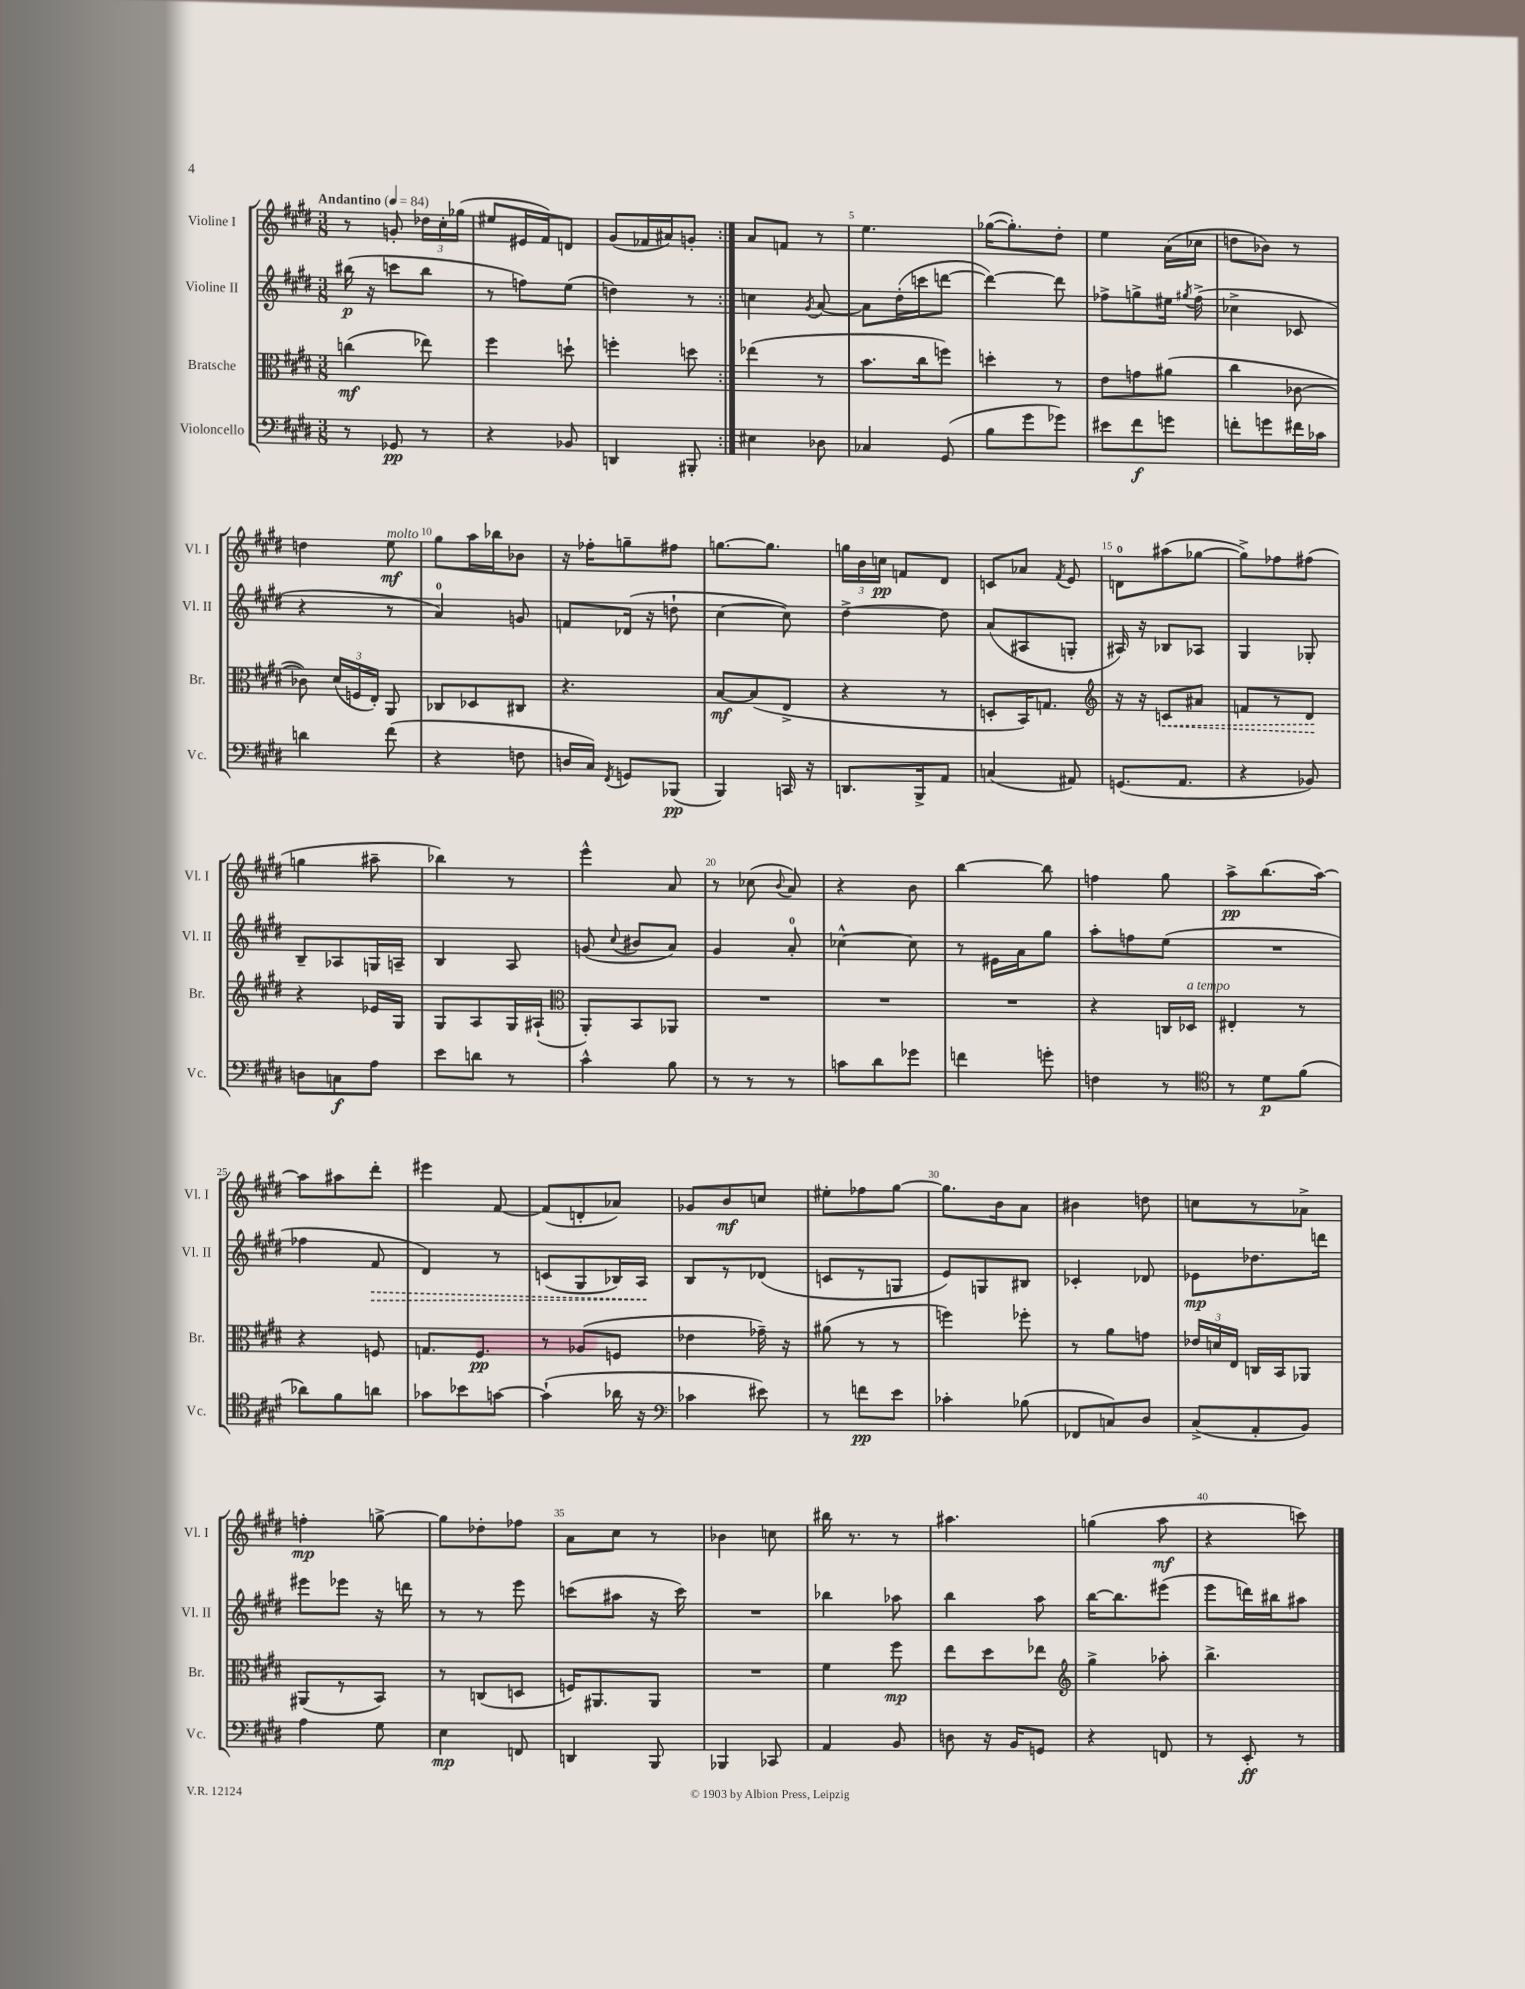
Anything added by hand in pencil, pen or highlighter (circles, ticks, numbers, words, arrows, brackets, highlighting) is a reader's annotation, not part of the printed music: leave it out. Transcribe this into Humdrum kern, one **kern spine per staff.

**kern	**dynam	**kern	**dynam	**kern	**dynam	**kern	**dynam
*part4	*part4	*part3	*part3	*part2	*part2	*part1	*part1
*staff4	*staff4	*staff3	*staff3	*staff2	*staff2	*staff1	*staff1
*I"Violoncello	*	*I"Bratsche	*	*I"Violine II	*	*I"Violine I	*
*I'Vc.	*	*I'Br.	*	*I'Vl. II	*	*I'Vl. I	*
*clefF4	*	*clefC3	*	*clefG2	*	*clefG2	*
*k[f#c#g#d#]	*	*k[f#c#g#d#]	*	*k[f#c#g#d#]	*	*k[f#c#g#d#]	*
*M3/8	*	*M3/8	*	*M3/8	*	*M3/8	*
*MM84	*	*MM84	*	*MM84	*	*MM84	*
=1	=1	=1	=1	=1	=1	=1	=1
!	!	!	!	!	!	!LO:TX:a:B:t=Andantino	!
8r	.	(4ccn\	mf	(16bb#X\	p	8r	.
.	.	.	.	16r	.	.	.
8GG-X/	pp	.	.	8cccn\L	.	8gn'/	.
8r	.	8ee-X\)	.	8bb#\J	.	24dd-X\LL	.
.	.	.	.	.	.	24cc#'\	.
.	.	.	.	.	.	(24gg-X\JJ	.
=2	=2	=2	=2	=2	=2	=2	=2
4r	.	4ff#\	.	8r	.	8ee#X/L	.
.	.	.	.	8ffn\L)	.	16e#X/L	.
.	.	.	.	.	.	16f#/J)	.
8BB-X/	.	8ddn`\	.	(8ee\J	.	8dn/J	.
=3	=3	=3	=3	=3	=3	=3	=3
4DDn/	.	4ffn'\	.	4ddn\)	.	(8g#/L	.
.	.	.	.	.	.	16f-X/L	.
.	.	.	.	.	.	16a#X/J)	.
8BBB#X'/	.	8ddn\	.	8r	.	8gn'/J	.
=4:|!	=4:|!	=4:|!	=4:|!	=4:|!	=4:|!	=4:|!	=4:|!
4E#X\	.	(4ee-X\	.	4ccn\	.	8a/L	.
.	.	.	.	.	.	8fn/J	.
.	.	.	.	8qg#/	.	.	.
8D-X\	.	8r	.	[8a/	.	8r	.
=5	=5	=5	=5	=5	=5	=5	=5
4C-X/	.	8.b\L	.	8a\L]	.	4.ee\	.
.	.	.	.	(16dd#'\L	.	.	.
.	.	16cc#\k	.	16cccn\J	.	.	.
(8GG#/	.	8ffn\J)	.	[8dddn\J	.	.	.
=6	=6	=6	=6	=6	=6	=6	=6
8B\L	.	4ddn'\	.	4ddd\_)	.	([16gg-X\KL	.
.	.	.	.	.	.	8.gg-'\])	.
8g#\	.	.	.	.	.	.	.
8g-X\J)	.	8r	.	8ddd\]	.	8dd#'\J	.
=7	=7	=7	=7	=7	=7	=7	=7
8e#X\L	.	8e\L	.	8ff-X^\L	.	4ee\	.
8f#\	f	8gn\	.	8ggn^\	.	.	.
8gn\J	.	(8a#X\J	.	16ee#X\Jk	.	(16a\LL	.
.	.	.	.	8qgg#X/	.	.	.
.	.	.	.	(16ff-^\	.	16cc-X\JJ	.
=8	=8	=8	=8	=8	=8	=8	=8
8fn'\L	.	4cc#\	.	4cc-X^\	.	8ddn\L	.
8gn\	.	.	.	.	.	8b-X\J)	.
16f#X\L	.	[8c-X\	.	8c-X/	.	8r	.
16c-X\JJ	.	.	.	.	.	.	.
!!LO:LB:g=z
=9	=9	=9	=9	=9	=9	=9	=9
4dn\	.	8c-X\])	.	4r	.	4ddn\	.
.	.	(24d#/LL	.	.	.	.	.
.	.	24Fn/	.	.	.	.	.
.	.	24E'/JJ)	.	.	.	.	.
!	!	!	!	!	!	!LO:TX:a:i:t=molto	!
(8f#\	.	8AA/	.	8r	.	8ee\	mf
=10	=10	=10	=10	=10	=10	=10	=10
4r	.	8C-X/L	.	4a/)	.	8gg#\L	.
.	.	8D-X/	.	.	.	16aa\L	.
.	.	.	.	.	.	16bb-X\J	.
8Fn\	.	8C#X/J	.	8gn/	.	8b-X\J	.
=11	=11	=11	=11	=11	=11	=11	=11
16Dn/LL	.	4.r	.	8fn/L	.	16r	.
16C#/JJ)	.	.	.	.	.	16ff-X'\KL	.
8qFF#/	.	.	.	.	.	.	.
8GGn/L	.	.	.	(16d-X/Jk	.	8ggn~\	.
.	.	.	.	16r	.	.	.
(8BBB-X/J	pp	.	.	8ddn`\	.	8ff#X\J	.
=12	=12	=12	=12	=12	=12	=12	=12
4BBB/)	.	[8B/L	mf	[4cc#\	.	[8.ggn\L	.
.	.	(8B/]	.	.	.	.	.
.	.	.	.	.	.	8.gg\J]	.
16CCn/	.	8E^/J	.	8cc#\])	.	.	.
16r	.	.	.	.	.	.	.
=13	=13	=13	=13	=13	=13	=13	=13
8.DDn/L	.	4r	.	[4dd#^\	.	24ggn\LL	.
.	.	.	.	.	.	24b\	.
.	.	.	.	.	.	24ccn\JJ	pp
.	.	.	.	.	.	8fn/L	.
16BBB^/k	.	.	.	.	.	.	.
8AA/J	.	8r	.	8dd#\]	.	8d#/J	.
=14	=14	=14	=14	=14	=14	=14	=14
(4Cn/	.	8Dn'/L	.	(8a/L	.	8cn/L	.
.	.	16BB/K)	.	8A#X/	.	8a-X/J	.
.	.	8.Gn/J	.	.	.	.	.
.	.	.	.	.	.	8qf#/	.
8AA#X/)	.	.	.	8Gn'/J	.	8e/	.
=15	=15	=15	=15	=15	=15	=15	=15
*	*	*clefG2	*	*	*	*	*
(8.GGn/L	.	16r	.	16A#X/)	.	8dn\L	.
.	.	16r	.	16r	.	.	.
!	!	!	!LO:HP:b	!	!	!	!
.	.	8cn/L	<	8B-X/L	.	(8aa#X\	.
8.AA/J	.	.	.	.	.	.	.
.	.	8a#X/J	.	8A-X/J	.	[8gg-X\J	.
=16	=16	=16	=16	=16	=16	=16	=16
4r	.	8fn/L	.	4G#/	.	8gg-^\L])	.
.	.	8r	.	.	.	8ff-X\	.
8BB-X/)	.	8d#/J	.	8G-X'/	.	(8ff#X\J	.
.	.	.	[	.	.	.	.
!!LO:LB:g=z
=17	=17	=17	=17	=17	=17	=17	=17
8Dn\L	.	4r	.	8B~/L	.	4ggn\	.
8Cn\	f	.	.	8A-X/	.	.	.
8A\J	.	16e-X/LL	.	16Gn/L	.	8aa#X~\	.
.	.	16G#/JJ	.	16An~/JJ	.	.	.
=18	=18	=18	=18	=18	=18	=18	=18
8e\L	.	8G#/L	.	4B/	.	4bb-X\)	.
8dn\J	.	8A/	.	.	.	.	.
8r	.	16G#/L	.	8A/	.	8r	.
.	.	(16A#X`/JJ	.	.	.	.	.
=19	=19	=19	=19	=19	=19	=19	=19
*	*	*clefC3	*	*	*	*	*
4c#^^\	.	8AA'/L)	.	(8gn/	.	4eee^^\	.
.	.	.	.	8qqcc#/	.	.	.
.	.	8BB/	.	8b#X/L	.	.	.
8B\	.	8AA-X/J	.	8a/J)	.	8a/	.
=20	=20	=20	=20	=20	=20	=20	=20
8r	.	4.r	.	4g#/	.	8r	.
8r	.	.	.	.	.	(8cc-X\	.
.	.	.	.	.	.	8qqb/	.
8r	.	.	.	8a'/	.	8a/)	.
=21	=21	=21	=21	=21	=21	=21	=21
8cn\L	.	4.r	.	[4cc-X^^\	.	4r	.
8d#\	.	.	.	.	.	.	.
8g-X\J	.	.	.	8cc-\]	.	8b\	.
=22	=22	=22	=22	=22	=22	=22	=22
4fn\	.	4.r	.	8r	.	[4bb\	.
.	.	.	.	16e#X\LL	.	.	.
.	.	.	.	16a\J	.	.	.
8gn'\	.	.	.	8gg#\J	.	8bb\]	.
=23	=23	=23	=23	=23	=23	=23	=23
4Fn\	.	4r	.	8aa'\L	.	4ffn\	.
.	.	.	.	8ffn\	.	.	.
8r	.	16Cn/LL	.	(8ee\J	.	8gg#\	.
!	!	!LO:TX:a:i:t=a tempo	!	!	!	!	!
.	.	16D-X/JJ	.	.	.	.	.
=24	=24	=24	=24	=24	=24	=24	=24
*clefC4	*	*	*	*	*	*	*
8r	.	4E#X'/	.	4.r	.	8aa^\L	pp
8d#\L	p	.	.	.	.	(8.bb\	.
(8f#\J	.	8r	.	.	.	.	.
.	.	.	.	.	.	[16aa\Jk)	.
!!LO:LB:g=z
=25	=25	=25	=25	=25	=25	=25	=25
8a-X\L)	.	4r	.	4ff-X\	.	8aa\L]	.
8f#\	.	.	.	.	.	8aa#X\	.
!	!	!	!	!	!LO:HP:b	!	!
8an\J	.	8Fn/	.	8f#/	>	8ddd#'\J	.
=26	=26	=26	=26	=26	=26	=26	=26
8g-X\L	.	8.Gn/L	.	4d#/)	.	4eee#X\	.
8b-X\	.	.	.	.	.	.	.
.	.	8.F#/J	pp	.	.	.	.
[8gn\J	.	.	.	8r	.	[8f#/	.
=27	=27	=27	=27	=27	=27	=27	=27
(4g`\]	.	8r	.	(8cn/L	.	(8f#/L]	.
.	.	(8A-X/L	.	8G#/	.	8dn'/	.
16a-X\	.	8Fn/J	.	16B-X/L)	.	8a-X/J)	.
16r	.	.	.	16A/JJ	.	.	.
.	.	.	.	.	]	.	.
=28	=28	=28	=28	=28	=28	=28	=28
*clefF4	*	*	*	*	*	*	*
4c-X\	.	4e-X\	.	8B/L	.	8g-X/L	.
.	.	.	.	8r	.	8b/	mf
8e#X\)	.	16g-X~\)	.	(8d-X/J	.	8ccn/J	.
.	.	16r	.	.	.	.	.
=29	=29	=29	=29	=29	=29	=29	=29
8r	.	(8a#X\	.	8cn/L	.	8ee#X'\L	.
8fn\L	pp	8r	.	8r	.	8ff-X\	.
8e\J	.	8r	.	8Gn/J	.	[8gg#\J	.
=30	=30	=30	=30	=30	=30	=30	=30
4c-X'\	.	4ffn\)	.	8e/L)	.	8.gg#\L]	.
.	.	.	.	8Gn/	.	.	.
.	.	.	.	.	.	16b\k	.
(8B-X\	.	8ff-X'\	.	8B#X/J	.	8a\J	.
=31	=31	=31	=31	=31	=31	=31	=31
8FF-X/L	.	8r	.	4c-X'/	.	4b#X\	.
8Cn/)	.	8a\L	.	.	.	.	.
8D#/J	.	8gn\J	.	8d-X/	.	8ddn\	.
=32	=32	=32	=32	=32	=32	=32	=32
(8C#^/L	.	24e-X/LL	.	8e-X\L	mp	8ccn\L	.
.	.	24dn/	.	.	.	.	.
.	.	24E/JJ	.	.	.	.	.
8AA'/	.	16Cn/LL	.	8.dd-X\	.	8r	.
.	.	16BB/J	.	.	.	.	.
8BB/J)	.	8AA-X/J	.	.	.	8a-X^\J	.
.	.	.	.	16dddn\Jk	.	.	.
!!LO:LB:g=z
=33	=33	=33	=33	=33	=33	=33	=33
4A\	.	(8AA#X/L	.	8eee#X\L	.	4ffn'\	mp
.	.	8r	.	8eee-X\J	.	.	.
8G#\	.	8BB/J)	.	16r	.	[8ggn^\	.
.	.	.	.	16dddn\	.	.	.
=34	=34	=34	=34	=34	=34	=34	=34
4E\	mp	8r	.	8r	.	8gg\L]	.
.	.	(8Cn/L	.	8r	.	8dd-X'\	.
8FFn/	.	8Dn/J	.	8eee\	.	8ff-X\J	.
=35	=35	=35	=35	=35	=35	=35	=35
4DDn/	.	16Fn/KL)	.	(8cccn\L	.	8a\L	.
.	.	8.AA#X/	.	.	.	.	.
.	.	.	.	8aa#X\J	.	8cc#\J	.
8BBB/	.	8AA#/J	.	16r	.	8r	.
.	.	.	.	16ccc\)	.	.	.
=36	=36	=36	=36	=36	=36	=36	=36
4BBB-X/	.	4.r	.	4.r	.	4b-X\	.
8CC-X/	.	.	.	.	.	8ccn\	.
=37	=37	=37	=37	=37	=37	=37	=37
4AA/	.	4f#\	.	4bb-X\	.	16bb#X\	.
.	.	.	.	.	.	8.r	.
8BB/	.	8ff#\	mp	8aa-X\	.	8r	.
=38	=38	=38	=38	=38	=38	=38	=38
8Dn\	.	8ee\L	.	4bb\	.	4.aa#X\	.
16r	.	8dd#\	.	.	.	.	.
16BB/KL	.	.	.	.	.	.	.
8GGn/J	.	8ee-X\J	.	8aa\	.	.	.
=39	=39	=39	=39	=39	=39	=39	=39
*	*	*clefG2	*	*	*	*	*
4r	.	4gg#^\	.	[16bb\KL	.	(4ggn\	.
.	.	.	.	8.bb\]	.	.	.
8FFn/	.	8aa-X'\	.	(8eee#X\J	.	8aa\	mf
=40	=40	=40	=40	=40	=40	=40	=40
8r	.	4.bb^\	.	8eee\L	.	4r	.
8EE'/	ff	.	.	16dddn\L)	.	.	.
.	.	.	.	16bb#X\J	.	.	.
8r	.	.	.	8aa#X\J	.	8cccn\)	.
==	==	==	==	==	==	==	==
*-	*-	*-	*-	*-	*-	*-	*-
